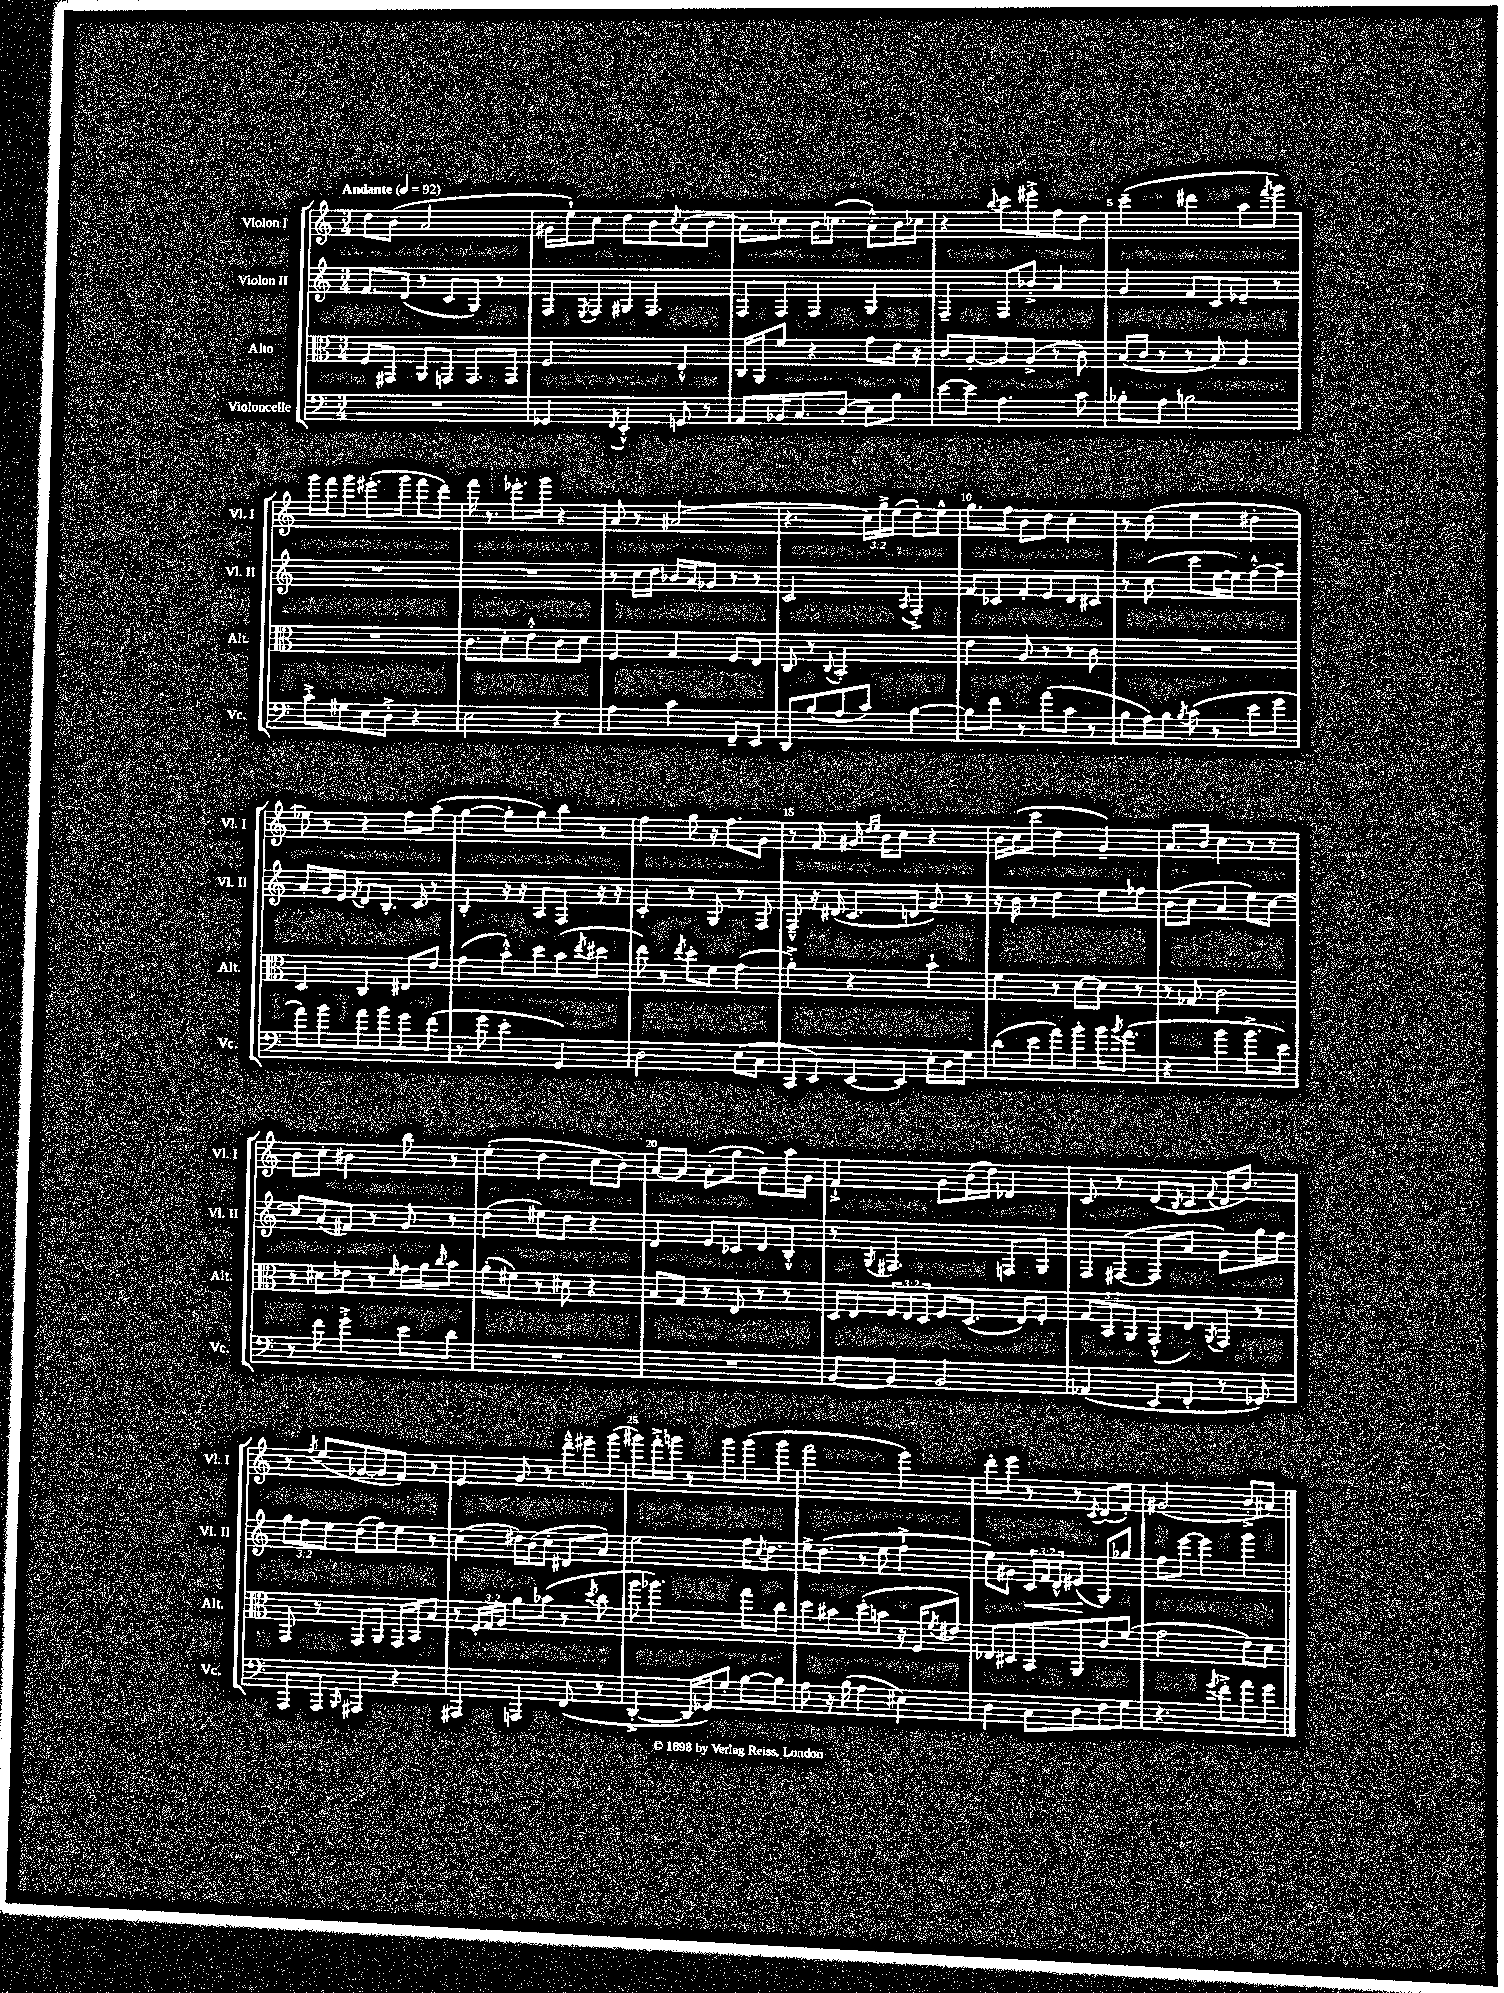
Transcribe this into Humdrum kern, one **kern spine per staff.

**kern	**kern	**kern	**dynam	**kern
*part4	*part3	*part2	*part2	*part1
*staff4	*staff3	*staff2	*staff2	*staff1
*I"Violoncelle	*I"Alto	*I"Violon II	*	*I"Violon I
*I'Vc.	*I'Alt.	*I'Vl. II	*	*I'Vl. I
*clefF4	*clefC3	*clefG2	*	*clefG2
*k[]	*k[]	*k[]	*	*k[]
*M3/4	*M3/4	*M3/4	*	*M3/4
*MM92	*MM92	*MM92	*	*MM92
=1	=1	=1	=1	=1
!	!	!	!	!LO:TX:a:B:t=Andante
2.r	8F/L	8.f/L	.	8dd\L
.	8GG#X/J	.	.	(8b\J
.	.	(16d/Jk	.	.
.	8AA/L	8r	.	2a/
.	8GGn/J	8c/L	.	.
.	8.GG/L	8G/J)	.	.
.	.	8r	.	.
.	16GG/Jk	.	.	.
=2	=2	=2	=2	=2
4GG-X/	2F/	8F/L	.	16g#X\LL
.	.	.	.	16ee`\J)
.	.	8qE/	.	.
.	.	8F/	.	8cc\J
8qFF/	.	.	.	.
4EE'^^/	.	8G#X/J	.	8dd\L
.	.	4.F/	.	8b\
.	.	.	.	8qcc/
8GGn/	4E'^^/	.	.	(8a\
8r	.	.	.	8b\J
=3	=3	=3	=3	=3
8AA/L	16C/LL	8F/L	.	8a\L)
.	16AA/J	.	.	.
16BB-X/K	8f/J	8F/J	.	8cc-X\J
8.C/	.	.	.	.
.	4r	4F/	.	16b\KL
.	.	.	.	(8.ccn\J
(8D'/J	.	.	.	.
8E\L)	8g\L	4G/	.	8a'^^\L)
8B\J	16e\Jk	.	.	16b\L
.	16r	.	.	16cc-X\JJ
=4	=4	=4	=4	=4
[8e\L	8c/L	4F~/	.	4r
8e\J]	[8A'/	.	.	.
.	.	.	.	8qqbb/
4.A\	8A/]	8F/L	.	8ccc\L
.	(8A^/J	8b-X'^/J	.	8eee#X'^\
.	8r	4a/	.	8ff\
8c\	8c\)	.	.	8dd\J
=5	=5	=5	=5	=5
8B-X'\L	(16B/LL	4g/	.	(4ccc~\
.	16c/JJ	.	.	.
8A\J	8r	.	.	.
2Bn\	8r	8f/L	.	4ddd#X\
.	8B/)	8c/	.	.
.	4A/	8e-X~/J	.	8aa\L
.	.	.	.	8qfff/
.	.	8r	.	8ggg\J)
!!LO:LB:g=z
=6	=6	=6	=6	=6
8c'^\L	2.r	2.r	.	16ggg\LL
.	.	.	.	16fff\J
8G#X\	.	.	.	8ggg\J
8E\	.	.	.	(8.eee#X'\L
8D'^\J	.	.	.	.
.	.	.	.	16ggg\Jk
4r	.	.	.	8fff\L
.	.	.	.	8ddd\J)
=7	=7	=7	=7	=7
2E\	8.c\L	2.r	.	16fff\
.	.	.	.	8.r
.	8.d'\	.	.	.
.	.	.	.	8.eee-X'\L
.	8e'^^\	.	.	.
.	.	.	.	16ggg\Jk
4r	8c\	.	.	4r
.	8d\J	.	.	.
=8	=8	=8	=8	=8
4A\	4F/	8r	.	8a/
.	.	16cc\LL	.	8r
.	.	16dd\JJ	.	.
4c\	4G/	16b-X/LL	.	(2a#X/
.	.	16a/J	.	.
.	.	8g-X/J	.	.
8FF~/L	8F/L	8r	.	.
8EE/J	8E/J	8r	.	.
=9	=9	=9	=9	=9
8DD/L	8C/	2c/	.	4.r
(8B/	8r	.	.	.
.	8qqC/	.	.	.
8A/	2BB'/	.	.	.
8c/J)	.	.	.	24cc\LL)
.	.	.	.	24gg^\
.	.	.	.	(24ee\JJ
.	.	8qA/	.	.
[4B\	.	4F'^/	.	8dd'\L)
.	.	.	.	8ee^^\J
=10	=10	=10	=10	=10
8B\L]	4e\	8f/L	.	8.gg\L
8f\J	.	8c-X/	.	.
.	.	.	.	16ff\Jk
8r	8A/	8f'/	.	8b\L
(8a\L	8r	8e/	.	8dd\J
8c\J	8r	8d/	.	4cc'\
8r	8c\	8c#X/J	.	.
=11	=11	=11	=11	=11
8B\L	2.r	8r	.	8r
16A\L)	.	(8cc\	.	(8dd\
16B\JJ	.	.	.	.
8qB/	.	.	.	.
(8c\	.	8ccc\L	.	4ee\
8r	.	[16ee\L	.	.
.	.	16ee\JJ])	.	.
8e\L	.	[8ff'^^\L	.	4dd#X'\
8g\J	.	8ff~\J]	.	.
!!LO:LB:g=z
=12	=12	=12	=12	=12
8a\L)	4D/	8a'/L	.	8ee-X\)
8b\	.	16g/L	.	8r
.	.	16e/JJ	.	.
.	.	8qf/	.	.
8a\	4C/	8d/L	.	4r
8b\	.	8.B'/J	.	.
8g\	8E#X/L	.	.	8ff\L
.	.	16c/	.	.
(8f\J	8e/J	8r	.	(8aa\J
=13	=13	=13	=13	=13
8r	(4g\	4B'/	.	[4gg\
8g\	.	.	.	.
4e'\	8b'^^\L)	16r	.	8gg'\L]
.	.	16r	.	.
.	8dd\	8A/L	.	8gg\)
4GG/)	(8b\	8F/J	.	8bb\J
.	8qee/	.	.	.
.	8dd#X\J	16r	.	8r
.	.	16r	.	.
=14	=14	=14	=14	=14
2D\	8ee\)	4c'/	.	4ff\
.	8r	.	.	.
.	8qee/	.	.	.
.	8dd'\L	8r	.	8gg\
.	8f\J	8G/	.	16r
.	.	.	.	8.ff\L
(8E\L	(4g\	8r	.	.
8C\J	.	8F/	.	8g\J
=15	=15	=15	=15	=15
8CC/L	4a'^\)	8F~^^/	.	8r
8EE/)	.	16r	.	8f/
.	.	(16d#X/	.	.
[8EE/	4r	8.c/L	.	16g#X/
.	.	.	.	16qqdd/LL
.	.	.	.	16qqee/JJ
.	.	.	.	16b\KL
8EE/J]	.	.	.	8cc\J
.	.	16dn/Jk	.	.
16E'\LL	4b`\	8g/)	.	4r
16D\J	.	.	.	.
8G\J	.	8r	.	.
=16	=16	=16	=16	=16
(8d\L	4f\	16r	.	16b\LL
.	.	16b\	.	(16cc\J
8e\	.	8r	.	8ccc\J
8a\)	8r	4dd\	.	4dd\
8b'\J	[8d\L	.	.	.
16b\KL	8d\J]	8ee\L	.	4g~/)
8qb/	.	.	.	.
(8.a\J	.	.	.	.
.	8r	8ff-X\J	.	.
=17	=17	=17	=17	=17
4r	8r	(8b\L	.	8.a/L
.	8G-X/	8cc\J	.	.
.	.	.	.	16b/Jk
4b\	2c\	4a/	.	4cc\
8.b^\L	.	8ee\L)	.	8r
.	.	[8cc\J	.	8r
16e\Jk)	.	.	.	.
!!LO:LB:g=z
=18	=18	=18	=18	=18
8r	8r	8cc/L]	.	8b\L
8f\	8d#X\L	(8a/	.	8cc'\J
4g'^\	8e-X\J	8f#X/J)	.	4b#X\
.	8r	8r	.	.
.	16qqf/	.	.	.
8e\L	16g\LL	8g/	.	8bb\
.	16a\J	.	.	.
.	16qqcc/	.	.	.
8d\J	8b\J	8r	.	8r
=19	=19	=19	=19	=19
2.r	(8a'\L	(4dd\	.	(4ee'\
.	8f#X\J)	.	.	.
.	8r	8ee#X\L)	.	4dd\
.	8d#X\	8dd\J	.	.
.	4r	4r	.	8cc\L
.	.	.	.	8b\J)
=20	=20	=20	=20	=20
2.r	8B/L	4d/	.	[8a/L
.	8G/J	.	.	8a/J]
.	8r	8e/L	.	(8a'\L
.	8E/	8c-X/	.	8gg\J
.	8r	8d/	.	8b\L)
.	8r	8B'^^/J	.	16aa\L
.	.	.	.	16g\JJ
=21	=21	=21	=21	=21
[8BB/L	16D/LL	8r	.	4f`^/
.	16E/	.	.	.
.	.	8qG/	.	.
8BB/J]	24F/	4.F#X/	.	.
.	24E/	.	.	.
.	24D/JJ	.	.	.
2BB/	8F/L	.	.	8g\L
.	(8.D/J	.	.	(16b\L
.	.	.	.	16dd\JJ)
.	.	8Fn/L	.	4d-X/
.	16E/KL)	.	.	.
.	8F'/J	8G/J	.	.
=22	=22	=22	=22	=22
(4AA-X/	12G/L	8F/L	.	8c/
.	12BB/	.	.	.
.	.	([8F#X/J	.	8r
.	12AA/J	.	.	.
8EE/L	(8GG'^^/L	8F#/L]	.	(8d/L
.	.	.	.	8qB/
8FF'/J	8E/)	8a/J	.	8c/J
.	8qAA/	.	.	8qqf/
8r	8GG/J	8g\L)	.	16d/KL
.	.	.	.	8.b/J)
8GG-X/)	8r	16gg\L	.	.
.	.	16ff\JJ	.	.
!!LO:LB:g=z
=23	=23	=23	=23	=23
8AAA/L	8GG/	12gg\L	.	8r
.	.	12ff\	.	.
.	.	.	.	8qff/
8AAA/J	8r	.	.	(8ee/L
.	.	12ee\J	.	.
16qqBBB/	.	.	.	.
4AAA#X/	8GG/L	(8dd\L	.	[8g-X/
.	8AA/J	8ff\)	.	8g-/]
4r	16GG/LL	8ee\J	.	8f/J)
.	16BB/J	.	.	.
.	8B/J	8r	.	8r
=24	=24	=24	=24	=24
4AAA#X/	8r	(4cc\	.	4e/
.	24F'/LL	.	.	.
.	24G/	.	.	.
.	24A/JJ	.	.	.
4AAAn/	8a\L	16dd#X\LL)	.	8g/
.	.	(16b\J	.	.
.	(8b-X\J	8cc'\J	.	8r
(8FF/	8r	8d#X/L	.	12ddd~^^\L
.	.	.	.	12eee#X~\
.	8qdd/	.	.	.
8r	8cc\	8a/J)	.	.
.	.	.	.	(12ggg\J
=25	=25	=25	=25	=25
[4DD'^/	8aa\	2ee\	.	8ggg#X\L)
.	4.aa-X\)	.	.	16fff'^\L
.	.	.	.	16gggn\JJ
16DD/LL]	.	.	.	8r
16GG-X/J)	.	.	.	.
8G'/J	.	.	.	8ggg\L
[8B\L	8gg\L	16ff\KL	.	(8ggg\
.	.	8qcc/	.	.
.	.	8.dd\J	.	.
8B\J]	8cc\J	.	.	8ggg\J
=26	=26	=26	=26	=26
8A\	8dd\L	16ee^\KL	.	2fff\
.	.	(8.dd\J	.	.
16r	8b#X\	.	.	.
(16B\	.	.	.	.
4A\	(8dd'\	8r	.	.
.	8bn\J	8ee\	.	.
4E#X\)	16r	4ff`^\	.	4eee\)
.	16F/KL	.	.	.
.	8qf/	.	.	.
.	8e#X/J)	.	.	.
=27	=27	=27	=27	=27
4D\	8E-X/L	8ee\L)	.	8ddd'\L
.	8D#X/	8g#X\J	.	8eee\J
!	!	!	!LO:HP:b	!
8C\L	8BB/	24c/LL	<	8r
.	.	24f/	.	.
.	.	24d^^/J	.	.
8D\	8AA/	(8e#X/J	.	8r
.	.	.	.	8qc/
8F\	8c/	8G/L)	[	(8d/L
8G\J	(8f/J	8gg-X/J	.	8f'/J)
=28	=28	=28	=28	=28
4.r	2g\	8ff\L	.	(2g#X/
.	.	[8eee\J	.	.
.	.	4eee\]	.	.
8qg/	.	.	.	.
8f'^\L	.	.	.	.
8a\	8e\L)	4ggg\	.	8b'^/L
8g\J	8d\J	.	.	8a#X/J)
==	==	==	==	==
*-	*-	*-	*-	*-
